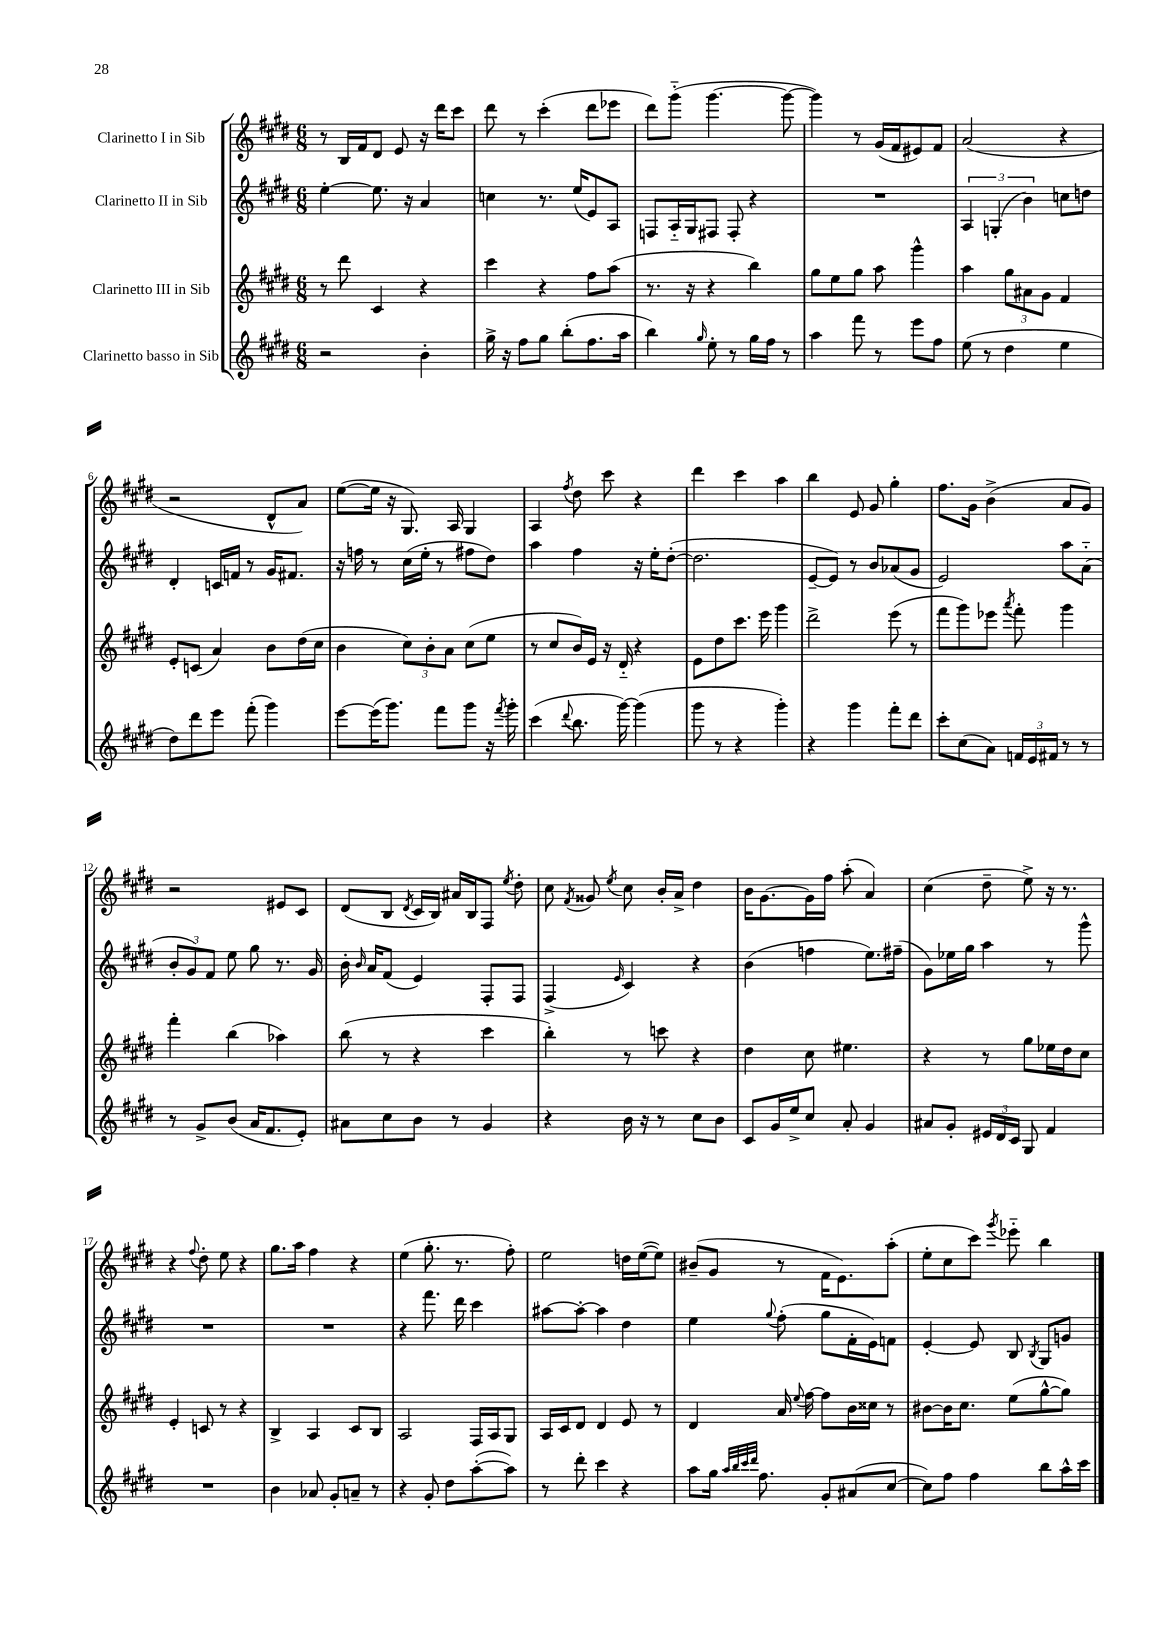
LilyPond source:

<<
\new StaffGroup <<
\new Staff = "s0" \with { instrumentName = "Clarinetto I in Sib" } {
    \clef treble \key e \major \numericTimeSignature \time 6/8
    \autoBeamOff r8 b16[ fis'16 dis'8] e'8 r16 dis'''16[ cis'''8] |
    dis'''8 r8 cis'''4-.( dis'''8[ ees'''8] |
    dis'''8[) gis'''8]-_( gis'''4.~ gis'''8~ |
    gis'''4) r8 gis'16[( fis'16 eis'8) fis'8] |
    a'2( r4 |
    r2 dis'8[-^ a'8]) |
    e''8[~( e''16] r16 gis8.) a16 gis4 |
    a4 \acciaccatura { fis''8 } dis''8 cis'''8 r4 |
    dis'''4 cis'''4 a''4 |
    b''4 e'8 gis'8 gis''4-. |
    fis''8.[ gis'16] b'4->( a'8[ gis'8]) |
    r2 eis'8[ cis'8] |
    dis'8[( b8] \acciaccatura { dis'8 } cis'16[ b16]) ais'16[ b16 fis8] \acciaccatura { e''8 } dis''8-. |
    cis''8 \acciaccatura { fis'8 } gisis'8 \acciaccatura { e''8 } cis''8 b'16[-. a'16]-> dis''4 |
    b'16[ gis'8.~ gis'16 fis''16] a''8-.( a'4) |
    cis''4( dis''8-- e''8->) r16 r8. |
    r4 \appoggiatura { fis''8 } dis''8-. e''8 r4 |
    gis''8.[ a''16] fis''4 r4 |
    e''4( gis''8.-. r8. fis''8-.) |
    e''2 d''16[ e''16~( e''8]) |
    bis'8[--( gis'8] r8 fis'16[ e'8.) a''8]-.( |
    e''8[-. cis''8 cis'''8]) \acciaccatura { gis'''8 } ees'''8-_ b''4 \bar "|." |
}
\new Staff = "s1" \with { instrumentName = "Clarinetto II in Sib" } {
    \clef treble \key e \major \numericTimeSignature \time 6/8
    \autoBeamOff e''4~-. e''8. r16 a'4 |
    c''4 r8. e''16[( e'8) a8] |
    f8[ a16-_ gis16 fis8] fis8-. r4 |
    R2. |
    \tuplet 3/2 { a4 g4-.( b'4) } c''8[ d''8] |
    dis'4-. c'16[ f'16] r8 gis'16[ fis'8.] |
    r16 f''16 r8 cis''16[( e''16]-. r8 fis''8[ dis''8]) |
    a''4 fis''4 r16 e''16[-. dis''8]~-.( |
    dis''2. |
    e'8[~-- e'8]) r8 b'8[ aes'8( gis'8] |
    e'2) a''8[ a'8]-_( |
    \tuplet 3/2 { b'8[-. gis'8) fis'8] } e''8 gis''8 r8. gis'16 |
    b'16-. \grace { b'16 } a'16[ fis'8]( e'4) fis8[-. fis8] |
    fis4->( \grace { e'16 } cis'4) r4 |
    b'4( f''4 e''8.[) fis''16]--( |
    gis'8[) ees''16 gis''16] a''4 r8 gis'''8-^ |
    R2. |
    R2. |
    r4 fis'''8. dis'''16 cis'''4 |
    ais''8[~ ais''8]~-. ais''4 dis''4 |
    e''4 \appoggiatura { gis''8 } fis''8-.( gis''8[ fis'16-. e'16) f'8] |
    e'4~-. e'8 b8 \acciaccatura { b8 } gis8[ g'8] \bar "|." |
}
\new Staff = "s2" \with { instrumentName = "Clarinetto III in Sib" } {
    \clef treble \key e \major \numericTimeSignature \time 6/8
    \autoBeamOff r8 dis'''8 cis'4 r4 |
    cis'''4 r4 fis''8[ a''8]( |
    r8. r16 r4 b''4) |
    gis''8[ e''8 gis''8] a''8 gis'''4-^ |
    a''4 \tuplet 3/2 { gis''8[ ais'8 gis'8] } fis'4 |
    e'8[-. c'8]( a'4) b'8[ dis''16( cis''16] |
    b'4 \tuplet 3/2 { cis''8[) b'8-. a'8] } cis''8[( e''8] |
    r8 cis''8[ b'16) e'16] r16 dis'16-_ r4 |
    e'8[ dis''8 cis'''8.] e'''16 gis'''4 |
    dis'''2-> e'''8( r8 |
    fis'''8[ gis'''8) ees'''8] \acciaccatura { a'''8 } fis'''8-. gis'''4 |
    fis'''4-. b''4( aes''4) |
    b''8( r8 r4 cis'''4 |
    b''4-.) r8 c'''8 r4 |
    dis''4 cis''8 eis''4. |
    r4 r8 gis''8[ ees''16 dis''16 cis''8] |
    e'4-. c'8 r8 r4 |
    b4-> a4 cis'8[ b8] |
    a2 fis16[ a16 gis8] |
    a16[ cis'16 dis'8] dis'4 e'8 r8 |
    dis'4 a'16 \appoggiatura { e''8 } fis''16~ fis''8[ b'16 cisis''16] r8 |
    bis'8[~ bis'16 cis''8.] e''8[( gis''8~-^ gis''8]) \bar "|." |
}
\new Staff = "s3" \with { instrumentName = "Clarinetto basso in Sib" } {
    \clef treble \key e \major \numericTimeSignature \time 6/8
    \autoBeamOff r2 b'4-. |
    gis''16-> r16 fis''8[ gis''8] b''8[-.( fis''8. a''16] |
    b''4) \grace { gis''16 } e''8-. r8 gis''16[ fis''16] r8 |
    a''4 fis'''8 r8 e'''8[ fis''8] |
    e''8( r8 dis''4 e''4 |
    dis''8[) dis'''8 e'''8] fis'''8-.( gis'''4) |
    e'''8[~ e'''16( gis'''8.]) fis'''8[ gis'''8] r16 \acciaccatura { fis'''8 } gis'''16-. |
    cis'''4( \appoggiatura { dis'''8 } b''8. gis'''16~) gis'''4( |
    gis'''8 r8 r4 gis'''4-.) |
    r4 gis'''4 fis'''8[-. dis'''8] |
    cis'''8[-. cis''8( a'8]) \tuplet 3/2 { f'16[ e'16 fis'16] } r8 r8 |
    r8 gis'8[-> b'8]( a'16[ fis'8. e'8]-.) |
    ais'8[ cis''8 b'8] r8 gis'4 |
    r4 b'16 r16 r8 cis''8[ b'8] |
    cis'8[ gis'16 e''16-> cis''8] a'8-. gis'4 |
    ais'8[ gis'8]-. \tuplet 3/2 { eis'16[ dis'16 cis'16] } gis8 fis'4 |
    R2. |
    b'4 aes'8 gis'8[-. a'8]-- r8 |
    r4 gis'8-. dis''8[ a''8~-.( a''8]) |
    r8 dis'''8-. cis'''4 r4 |
    a''8[ gis''16] \grace { a''32[ b''32 cis'''32 dis'''32] } fis''8. gis'8[-. ais'8( cis''8]~ |
    cis''8[) fis''8] fis''4 b''8[ a''16-^ cis'''16] \bar "|." |
}
>>
>>
